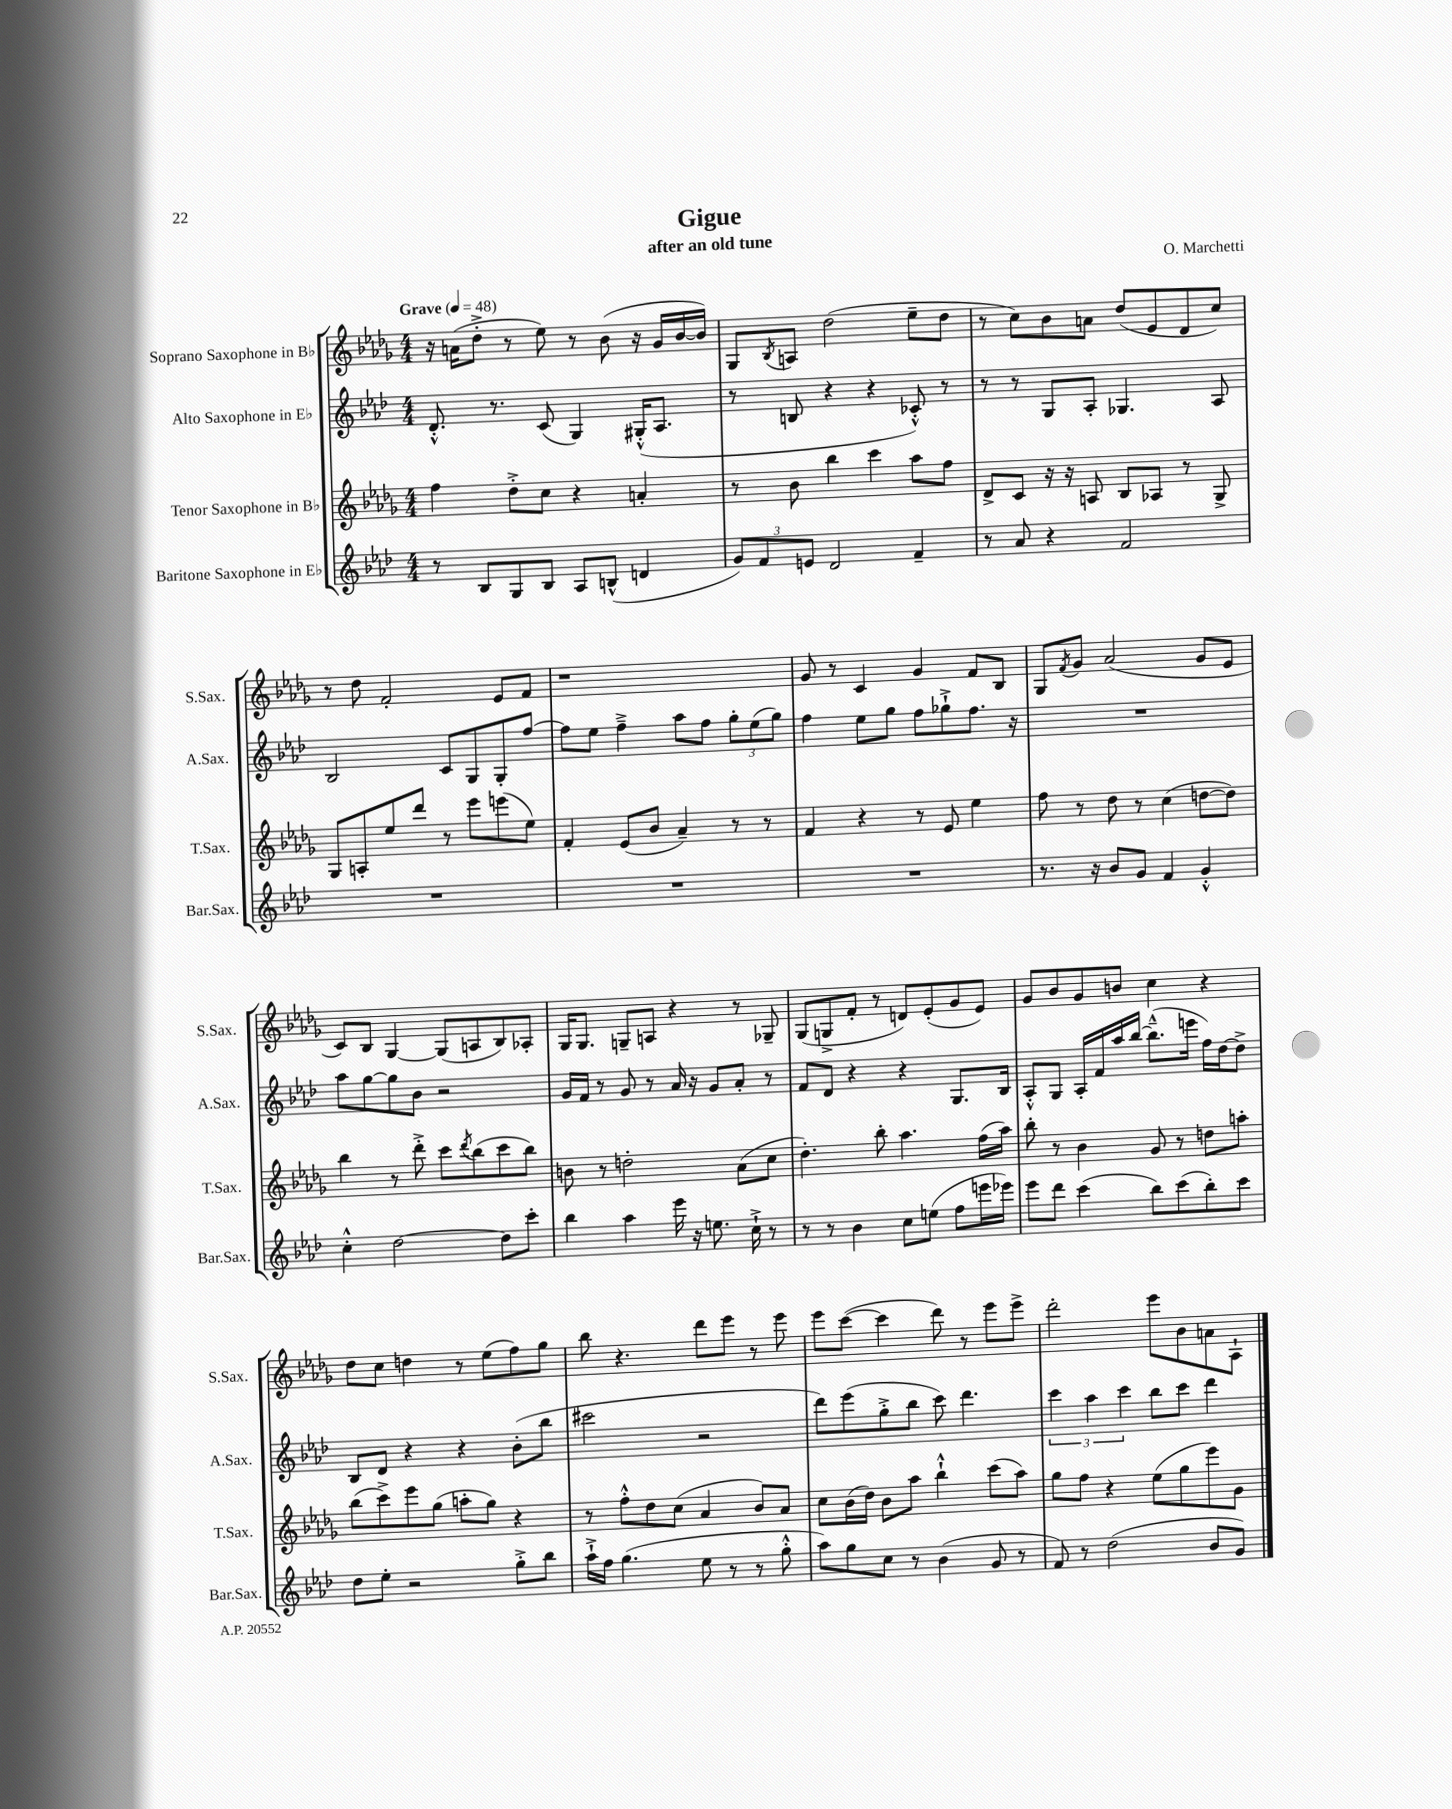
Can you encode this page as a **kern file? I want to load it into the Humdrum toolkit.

**kern	**kern	**kern	**kern
*staff4	*staff3	*staff2	*staff1
*clefG2	*clefG2	*clefG2	*clefG2
*k[b-e-a-d-]	*k[b-e-a-d-g-]	*k[b-e-a-d-]	*k[b-e-a-d-g-]
*M4/4	*M4/4	*M4/4	*M4/4
*MM48	*MM48	*MM48	*MM48
8r	4ff	8.d-'^^	16r
.	.	.	(16a
8B-	.	.	8dd-'^
.	.	8.r	.
8G	8dd-'^	.	8r
8B-	8cc	(8c	8ee-)
8A-	4r	4G)	8r
(8B^^	.	.	(8b-
4d	4a'	(16G#'^^	16r
.	.	8.A-	16g-
.	.	.	[16b-
.	.	.	16b-])
=	=	=	=
12g)	8r	8r	8G-
12f	.	.	.
.	.	.	8qB-
.	8b-	8B	8A
12e	.	.	.
2d-	4bb-	4r	(2dd-
.	4ccc	4r	.
4f~	8aa-	8c-'^^)	8ee-~
.	8ff	8r	8dd-
=	=	=	=
8r	8d-^	8r	8r
8a-	8c	8r	8cc)
4r	16r	8G	8b-
.	16r	.	.
.	8A	8A-'	8a
2f	8B-	4.G-	(8dd-
.	8A-	.	8e-
.	8r	.	8d-
.	8G-^	8A-	8cc)
=	=	=	=
1r	8G-	2B-	8r
.	8A'	.	8dd-
.	8ee-	.	2f'
.	8ddd-	.	.
.	8r	8c	.
.	8eee-	8G	.
.	(8eee	8G'	8e-
.	8ee-)	[8ff	8f
=	=	=	=
1r	4f'	8ff]	1r
.	.	8ee-	.
.	(8e-	4ff~^	.
.	8b-	.	.
.	4a-~)	8aa-	.
.	.	8ff	.
.	8r	12gg'	.
.	.	(12ee-	.
.	8r	.	.
.	.	12gg)	.
=	=	=	=
1r	4f	4ff	8g-
.	.	.	8r
.	4r	8ee-	4c
.	.	8gg	.
.	8r	8ff	4g-
.	8e-	8gg-`^	.
.	4ee-	8.ff	8f
.	.	.	8B-
.	.	16r	.
=	=	=	=
8.r	8ff	1r	8G-
.	.	.	8qf
.	8r	.	8g-
16r	.	.	.
8b-	8dd-	.	(2a-
8g	8r	.	.
4f	(4cc	.	.
4g'^^	[8dd	.	8g-
.	8dd])	.	8e-
=	=	=	=
4cc'^^	4bb-	8aa-	8c)
.	.	[8gg	8B-
[2dd-	8r	8gg]	[4G-
.	8ddd-'^	8b-	.
.	8ccc	2r	(8G-]
.	8qddd-	.	.
.	(8bb-	.	8A
8dd-]	8ccc	.	8B-)
8ccc'	8bb-)	.	8A-'
=	=	=	=
4bb-	8b	16g	16G-
.	.	16f	8.G-
.	8r	8r	.
4aa-	2dd'	8g	8G~
.	.	8r	8A
16eee-	.	16a-	4r
16r	.	16r	.
8.ee	.	8g	.
.	(8a-	8a-'	8r
16cc`^	.	.	.
8r	8cc	8r	8G-~
=	=	=	=
8r	4.dd-')	8f	(8G-
8r	.	8d-	8G^
4b-	.	4r	8f'
.	8bb-'	.	8r
8cc	4.aa-	4r	8d)
(8ee	.	.	(8e-'
8ff	.	8.G	8g-
16eee	(16ff	.	8e-)
16eee-)	16aa-)	16B-	.
=	=	=	=
8eee-	8bb-'	8A-'^^	8g-
8ddd-	8r	8G	8b-
(4ccc	4b-	16A-'	8g-
.	.	16f	.
.	.	16aa-	8b
.	.	[16bb-	.
8bb-)	8g-	(8.bb-~^^]	4cc
(8ccc	8r	.	.
.	.	16eee	.
8bb-')	8dd	16ff)	4r
.	.	[16dd-	.
8ccc	8aa'	8dd-^]	.
=	=	=	=
8dd-	(8bb-	8B-	8dd-
8ee-'	8ccc^)	8d-	8cc
2r	8eee-	4r	4dd
.	(8gg-	.	.
.	8aa'	4r	8r
.	8gg-)	.	(8ee-
8gg'^	4r	(8b-'	8ff)
8bb-	.	8bb-	8gg-
=	=	=	=
16aa-`^	8r	2ccc#	8bb-
16ff	.	.	.
(4.gg	8ff'^^	.	4.r
.	8dd-	.	.
.	(8cc	.	.
8ee-	4a-	2r	8ddd-
8r	.	.	8eee-
8r	8b-)	.	8r
8gg'^^	8a-	.	8eee-
=	=	=	=
8aa-)	8cc	8ddd-)	8eee-
8gg	(16b-	(8eee-	([8ccc
.	16dd-)	.	.
8cc	8b-	8gg'^	4ccc]
8r	8aa-	8bb-	.
(4b-	4bb-`^^	8ccc)	8ddd-)
.	.	4.ddd-	8r
8g	(8ccc	.	8eee-
8r	8aa-)	.	8eee-^
=	=	=	=
8f)	8gg-	6ccc	2ddd-'
8r	8ff	.	.
.	.	6aa-	.
(2dd-	4r	.	.
.	.	6ccc	.
.	(8ee-	8bb-	8eee-
.	8gg-	8ccc	8b-
8b-	8eee-)	4ddd-	8a
8g)	8g-	.	8A-`
==	==	==	==
*-	*-	*-	*-
